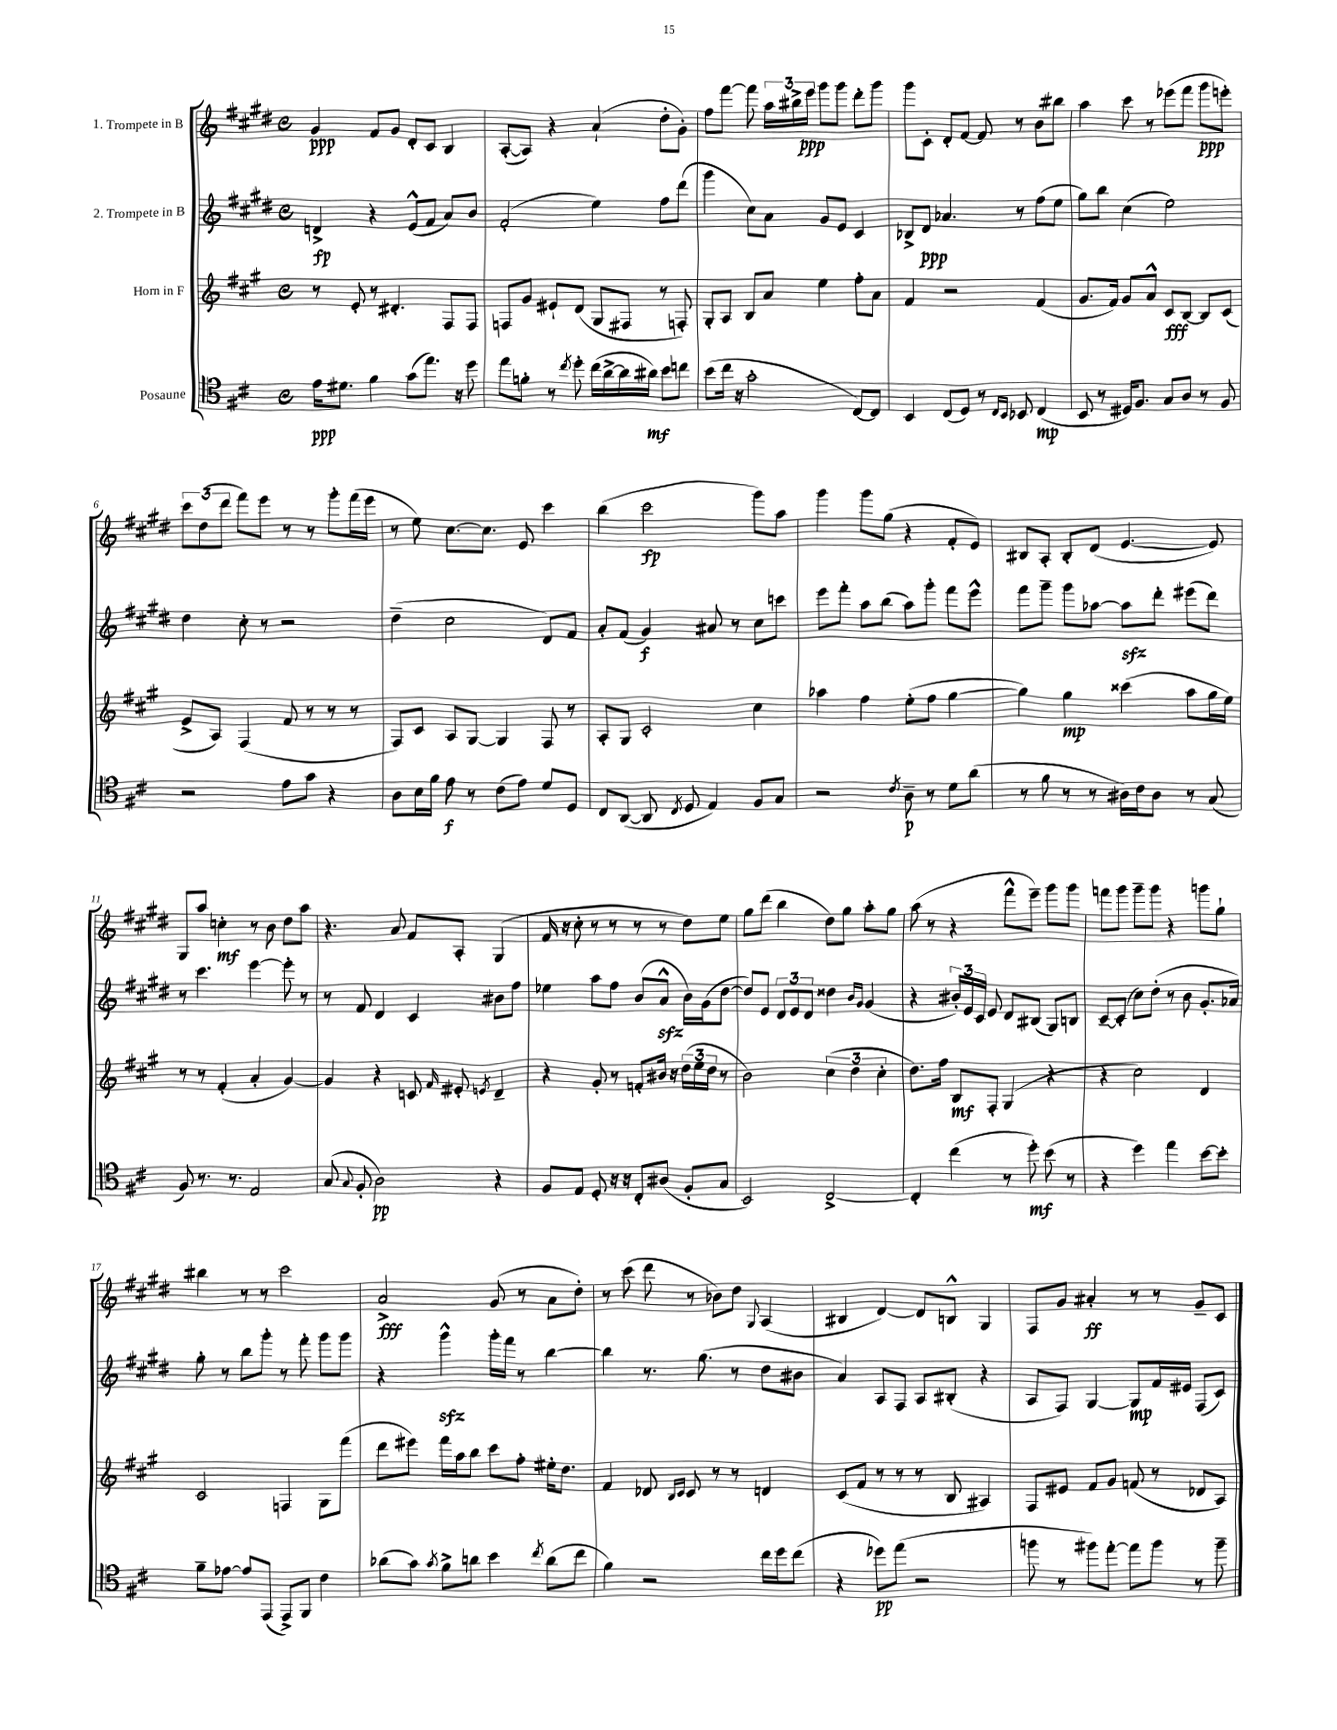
<<
\new StaffGroup <<
\new Staff = "s0" \with { instrumentName = "1. Trompete in B" } {
    \clef treble \key e \major \defaultTimeSignature \time 4/4
    \autoBeamOff gis'4\ppp fis'8[ gis'8] dis'8[-. cis'8] b4 |
    a8[~-.( a8]) r4 a'4-!( dis''8[-. gis'8]-.) |
    fis''8[ fis'''8]~ fis'''8 \tuplet 3/2 { a''16[ bis''16-> e'''16]\ppp } gis'''8[ gis'''8] dis'''8[-. gis'''8] |
    gis'''8[ cis'8]-. dis'8[-. fis'8]~ fis'8 r8 b'8[ bis''8] |
    a''4 cis'''8 r8 ees'''8[( fis'''8] gis'''8[\ppp e'''8]-.) |
    \tuplet 3/2 { cis'''8[ dis''8( dis'''8] } fis'''8[) e'''8] r8 r8 gis'''8[-. fis'''16( e'''16] |
    r8 e''8) cis''8.[~ cis''8.] e'8 cis'''4 |
    b''4( cis'''2\fp gis'''8[) a''8] |
    gis'''4 gis'''8[ gis''8]( r4 fis'8[-. e'8]) |
    bis8[ a8]-. bis8[-. dis'8]( e'4.~ e'8) |
    gis8[ a''8] c''4-.\mf r8 b'8 dis''8[ a''8] |
    r4. a'8 fis'8[ a8]-. gis4( |
    fis'16 r16 cis''8-. r8 r8 r8 r8 dis''8[) e''8] |
    gis''8[ dis'''8]( b''4 dis''8[) gis''8] a''8[-. gis''8] |
    a''8( r8 r4 fis'''8[-^ e'''8]--) gis'''8[ gis'''8] |
    f'''8[ gis'''8] gis'''8[-- gis'''8] r4 g'''8[ gis''8]-! |
    bis''4 r8 r8 cis'''2 |
    a'2->\fff gis'8( r8 a'8[ dis''8]-.) |
    r8 cis'''8( dis'''8 r8 bes'8[) dis''8] \appoggiatura { gis8 } a4( |
    bis4 dis'4~) dis'8[ b8]-^ gis4 |
    fis8[ gis'8] ais'4-.\ff r8 r8 gis'8[-- cis'8] \bar "|." |
}
\new Staff = "s1" \with { instrumentName = "2. Trompete in B" } {
    \clef treble \key e \major \defaultTimeSignature \time 4/4
    \autoBeamOff d'4->\fp r4 e'8[-^( fis'8] a'8[) b'8] |
    fis'2-.( e''4) fis''8[ dis'''8]( |
    gis'''4 cis''8[) a'8] gis'8[ e'8] cis'4 |
    bes8[-> dis'8]\ppp aes'4. r8 fis''8[( e''8] |
    gis''8[) b''8] cis''4( e''2) |
    dis''4 cis''8-. r8 r2 |
    dis''4--( cis''2 dis'8[) fis'8] |
    a'8[-. fis'8]( gis'4\f) ais'8 r8 cis''8[ c'''8] |
    e'''8[ fis'''8]-. a''8[ b''8]( a''8[) gis'''8]-. fis'''8[ e'''8]-^ |
    fis'''8[ gis'''8]-- gis'''8[ aes''8]~ aes''8[\sfz dis'''8]-. eis'''8[( dis'''8]) |
    r8 cis'''4. e'''4~ e'''8-. r8 |
    r8 fis'8 dis'4 cis'4 bis'8[ fis''8] |
    ees''4 a''8[ fis''8] b'8[( a'8]-^\sfz b'16[) gis'16( dis''8]~ |
    dis''8[) e'8] \tuplet 3/2 { dis'8[ e'8 dis'8] } disis''4 \grace { b'16[ gis'16] } gis'4( |
    r4 \tuplet 3/2 { bis'16[-.) e'16 cis'16] } e'8 dis'8[ bis8]( gis8[) b8] |
    cis'8[~-- cis'8]-.( cis''8[) dis''8]-.( r8 b'8 gis'8.[-. aes'16]) |
    gis''8-. r8 b''8[ gis'''8]-. r8 fis'''8-. gis'''8[ gis'''8] |
    r4 gis'''4-^\sfz gis'''16[-. fis'''16] r8 b''4~ |
    b''4 r8. gis''8.( r8 dis''8[ bis'8] |
    a'4) a8[ fis8] a8[ bis8]-.( r4 |
    a8[ fis8]) gis4~ gis8[\mp fis'16 eis'16] fis8[( cis'8]) \bar "|." |
}
\new Staff = "s2" \with { instrumentName = "Horn in F" } {
    \clef treble \key a \major \defaultTimeSignature \time 4/4
    \autoBeamOff r8 e'8-. r8 dis'4.-. fis8[ fis8] |
    f8[ gis'8] eis'8[-! d'8]( gis8[ fis8] r8 f8-.) |
    gis8[-. a8] b8[ a'8] e''4 fis''8[-. a'8] |
    fis'4 r2 fis'4( |
    gis'8.[ fis'16]) gis'8[ a'8]-^ cis'8[\fff b8]~ b8[ cis'8]( |
    e'8[-> a8]) fis4( fis'8 r8 r8 r8 |
    fis8[) cis'8] a8[ gis8]~ gis4 fis8 r8 |
    a8[-. gis8] cis'2-. cis''4 |
    aes''4 fis''4 e''8[-.( fis''8] gis''4~ |
    gis''4) gis''4\mp cisis'''4( a''8[ gis''16 e''16]) |
    r8 r8 fis'4-.( a'4-. gis'4~) |
    gis'4 r4 c'8 \grace { fis'16 } eis'8-. \acciaccatura { e'8 } d'4-- |
    r4 gis'8-. r8 f'8[-. bis'16] r16 \tuplet 3/2 { d''16[( e''16 d''16] } r8 |
    b'2) \tuplet 3/2 { cis''4( d''4 cis''4-. } |
    d''8.[) fis''16] b8[\mf fis8]-. gis4( r4 |
    r4 cis''2) d'4 |
    cis'2 f4 gis8[ fis'''8]( |
    d'''8[ eis'''8]) fis'''16[ a''16 b''8] cis'''8[ fis''8]-. eis''16[-. d''8.] |
    fis'4 des'8 \grace { b16[ cis'16] } cis'8 r8 r8 d'4 |
    cis'8[( fis'8] r8 r8 r8 b8 ais4) |
    fis8[ eis'8] fis'8[ gis'8] f'8( r8 des'8[ a8]) \bar "|." |
}
\new Staff = "s3" \with { instrumentName = "Posaune" } {
    \clef tenor \key d \major \defaultTimeSignature \time 4/4
    \autoBeamOff e'16[\ppp dis'8.] fis'4 g'8[( e''8.]) r16 d''8 |
    e''8[ f'8]-. r8 \acciaccatura { cis''8 } d''8-. cis''16[( a'16~-> a'16 ais'16]\mf) b'8[ c''8] |
    b'8[( cis''16] r16 g'2-. cis8[~) cis8] |
    b,4 cis8[( d8]) r8 \grace { cis16[ b,16] } bes,8 cis4\mp( |
    b,8 r8 dis16[) fis8.] g8[ a8] r8 fis8 |
    r2 e'8[ g'8] r4 |
    a8[ b16 fis'16] e'8\f r8 cis'8[( e'8]) d'8[ d8] |
    cis8[ a,8]~( a,8 \acciaccatura { cis8 } d8 e4) fis8[ g8] |
    r2 \acciaccatura { cis'8 } a8--\p r8 d'8[ a'8]( |
    r8 fis'8 r8 r8 ais16[) cis'16 ais8] r8 g8( |
    fis8) r8. r8. e2 |
    g8( \appoggiatura { g8 } fis8-. a2\pp) r4 |
    fis8[ e8] d8-. r16 r16 cis8[-. ais8]( fis8[-. g8] |
    b,2) cis2~-> |
    cis4-. cis''4( r8 d''8-.\mf) b'8( r8 |
    r4 d''4) e''4 b'8[~ b'8]-. |
    fis'8[-- ees'8]~ ees'8[ e,8]( e,8[->) fis,8] cis'4 |
    aes'8[( g'8]) \acciaccatura { g'8 } fis'8[-> a'8] b'4 \acciaccatura { cis''8 } a'8[( cis''8] |
    fis'4) r2 cis''16[ d''16 cis''8]( |
    r4 des''8[\pp) e''8]( r2 |
    f''8 r8 fis''8[) e''8]~-. e''8[ fis''8] r8 fis''8-- \bar "|." |
}
>>
>>
